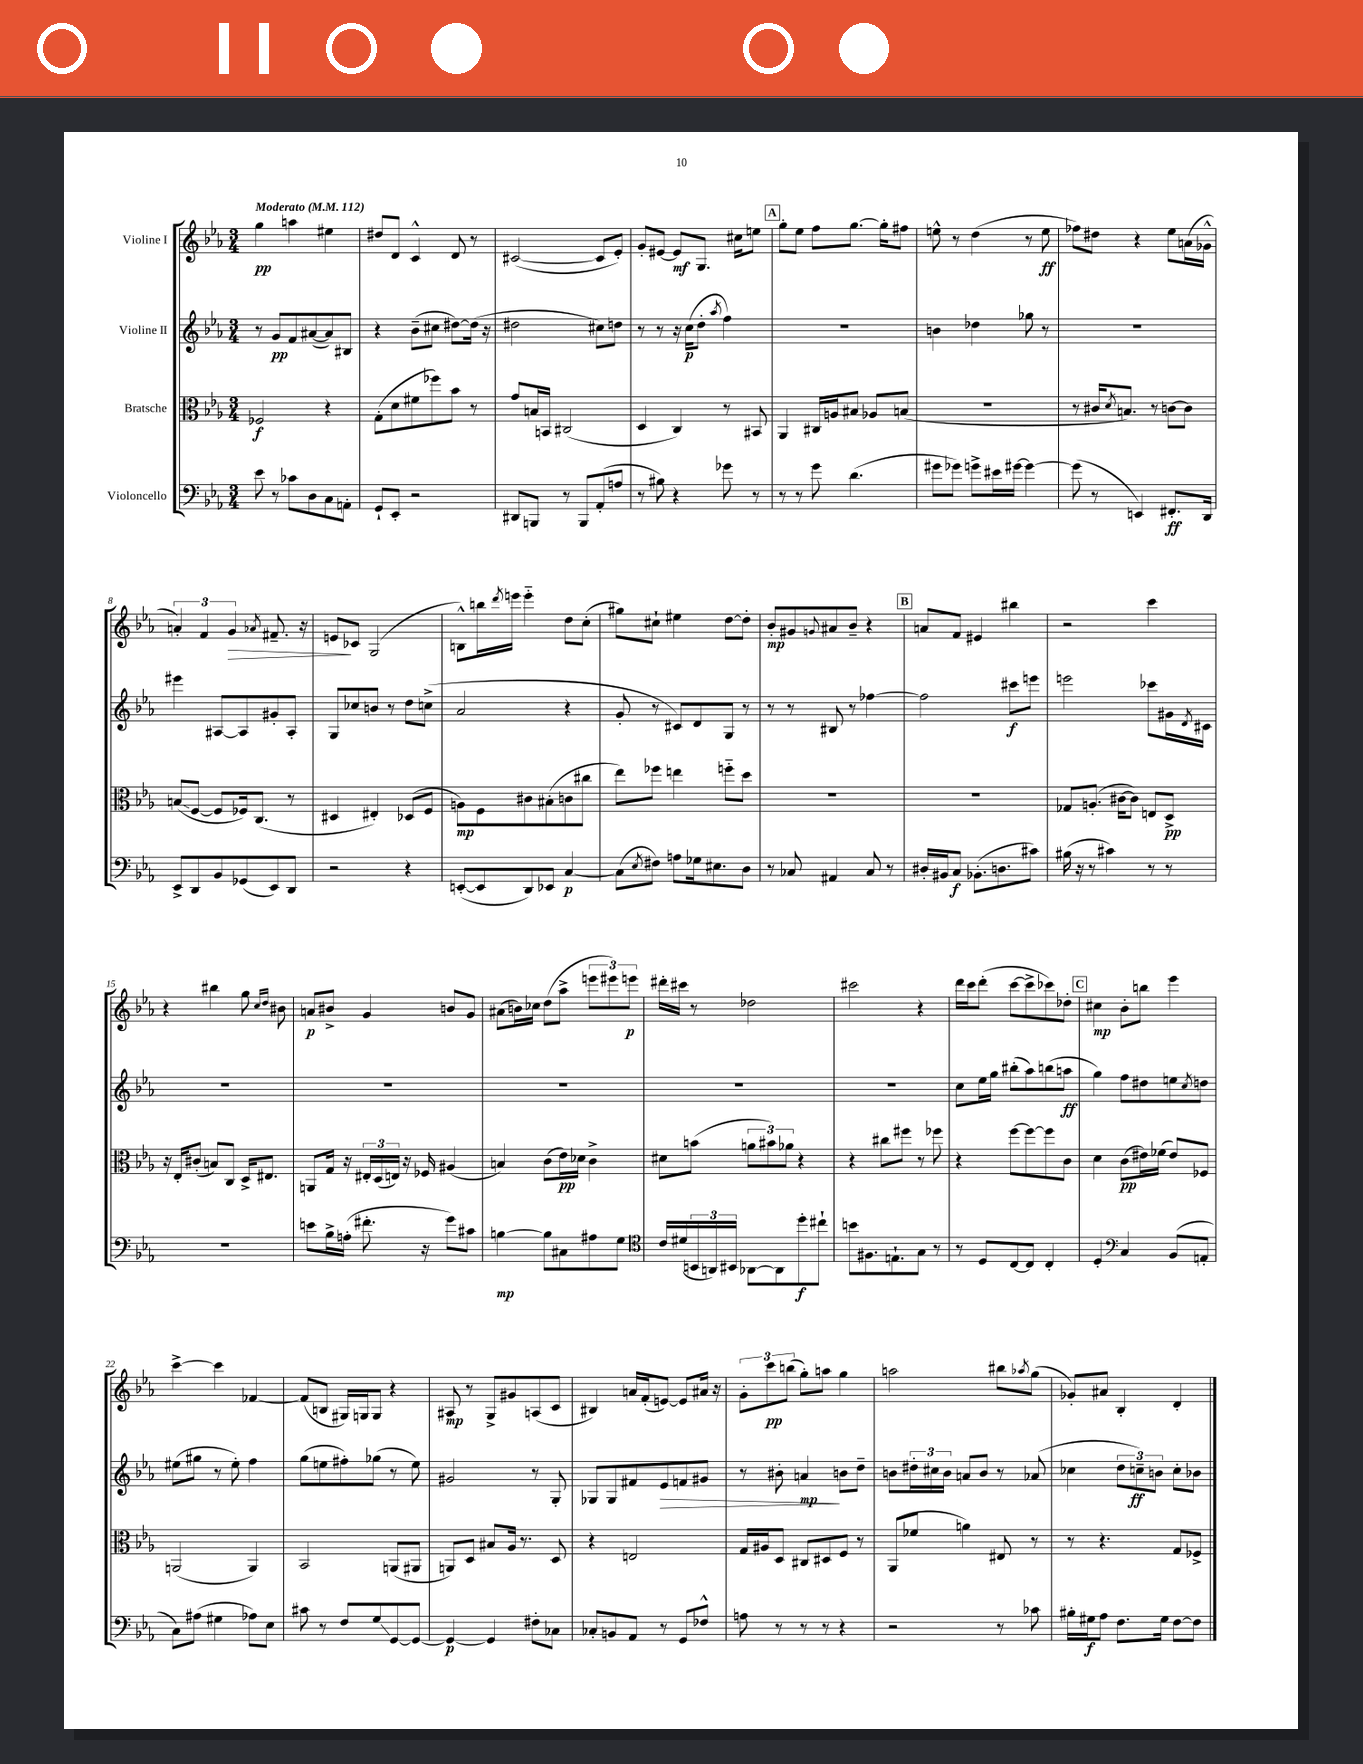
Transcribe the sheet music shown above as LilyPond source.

<<
\new StaffGroup <<
\new Staff = "s0" \with { instrumentName = "Violine I" } {
    \clef treble \key ees \major \numericTimeSignature \time 3/4 \tempo "Moderato" 4 = 112
    g''4\pp a''4 eis''4 |
    dis''8 d'8 c'4-^ d'8 r8 |
    cis'2~( cis'8 ees'8-.) |
    g'8-. eis'8~ eis'8\mf g8. cis''16 e''8 |
    \mark \markup { \box "A" } g''8-. ees''8 f''8 g''8.~ g''16-. fis''8 |
    e''8-^ r8 d''4( r8 e''8\ff |
    fes''8) dis''8 r4 ees''8 a'16( ges'16-^ |
    \tuplet 3/2 { a'4-.) f'4 g'4\> } \acciaccatura { aes'8 } fis'8.-- r16 |
    e'8\! ces'8 g2( |
    b8-^) b''16 \acciaccatura { d'''8 } e'''16 e'''4-_ d''8 c''8-.( |
    gis''8) cis''8-! eis''4 d''8~ d''8-. |
    bes'8-.\mp gis'8 \appoggiatura { g'8 } ais'8 bes'8-- r4 |
    \mark \markup { \box "B" } a'8 f'8 eis'4 bis''4 |
    r2 c'''4 |
    r4 bis''4 g''8 \grace { c''16 d''16 } bis'8 |
    a'8\p bis'8-> g'4 b'8 g'8 |
    ais'8( b'16) ces''16 d''8( aes''8-> \tuplet 3/2 { e'''8 eis'''8) e'''8\p } |
    dis'''16-. cis'''16 r8 des''2 |
    cis'''2 r4 |
    d'''16 c'''16 d'''8-.( c'''8~ c'''8-> ces'''8) des''8-. |
    \mark \markup { \box "C" } cis''4\mp bes'8-. b''8 ees'''4 |
    c'''4~-> c'''4 fes'4~ |
    fes'8( b8 gis16) g16 g8 r4 |
    ais8\mp r8 g8-> gis'8 a8( c'8 |
    bis4) a'16 f'16-.( e'8~) e'8 ais'16 r16 |
    \tuplet 3/2 { g'8-. c'''8\pp b''8( } g''8-.) a''8 g''4 |
    a''2 bis''8 \acciaccatura { aes''8 } g''8( |
    ges'8-.) ais'8 bes4-. d'4-. \bar "|." |
}
\new Staff = "s1" \with { instrumentName = "Violine II" } {
    \clef treble \key ees \major \numericTimeSignature \time 3/4
    r8 g'8\pp f'8 ais'8~( ais'8) bis8 |
    r4 bes'8--( cis''8 dis''8~) dis''16( r16 |
    dis''2 cis''8) d''8 |
    r8 r8 r16 c''16\p( d''8-. \acciaccatura { aes''8 } f''4) |
    \mark \markup { \box "A" } r2. |
    b'4 des''4 ges''8 r8 |
    R2. |
    eis'''4 ais8~ ais8 gis'8-. ais8-. |
    g8 ces''8 b'8 r8 d''8 c''8->( |
    aes'2 r4 |
    g'8-. r8 cis'8) d'8 g8 r8 |
    r8 r8 bis8 r8 fes''4~ |
    \mark \markup { \box "B" } fes''2 cis'''8\f e'''8 |
    e'''2 ces'''8 gis'16 \acciaccatura { d'8 } cis'16 |
    R2. |
    R2. |
    R2. |
    R2. |
    R2. |
    c''8 ees''16 g''16 bis''8-.( aes''8) b''8( a''8\ff |
    \mark \markup { \box "C" } g''4) f''8 dis''8 e''8 \acciaccatura { c''8 } d''8 |
    eis''8( gis''8 r8 eis''8-.) f''4 |
    g''8( e''8 fis''8-.) ges''8( r8 e''8) |
    gis'2 r8 g8-. |
    ges8 ges8 fis'8 ees'8\> f'8 gis'8 |
    r8 bis'8-. a'4\mp\! b'8 d''8-- |
    b'8 \tuplet 3/2 { dis''16-. cis''16 b'16 } a'8 b'8 r8 aes'8( |
    ces''4 \tuplet 3/2 { d''8 c''8--\ff) b'8 } c''8-. bes'8 \bar "|." |
}
\new Staff = "s2" \with { instrumentName = "Bratsche" } {
    \clef alto \key ees \major \numericTimeSignature \time 3/4
    fes2\f r4 |
    g8-.( d'8 fis'8 fes''8) bes'8 r8 |
    g'8 b16 b,16 cis2( |
    d4 c4) r8 bis,8 |
    \mark \markup { \box "A" } aes,4 cis16 a16 bis8 aes8 b8( |
    R2. |
    r8 cis'16 \acciaccatura { d'8 } b8.) r8 c'8~ c'8 |
    b8\glissando( f8~ f8 fes16) c8.( r8 |
    dis4 eis4-.) des8( f8 |
    a8\mp) f8 cis'8 bis8-.( c'8 cis''8 |
    ees''8) fes''8 e''4 f''8-_ d''8 |
    R2. |
    \mark \markup { \box "B" } R2. |
    ges8 a8.-.( cis'16~ cis'8) e8 d8->\pp |
    r16 ees16-. cis'8-.( b8) c8 d16-> eis8. |
    a,8 g16 r16 \tuplet 3/2 { eis16-. d16( e16) } r16 fes16 ais4( |
    b4) c'8( ees'16\pp) des'16 c'4-> |
    dis'8 b'8( \tuplet 3/2 { a'8 bis'8) aes'8 } r4 |
    r4 cis''8 fis''8 r8 fes''8 |
    r4 f''8~ f''8~ f''8 c'8 |
    \mark \markup { \box "C" } d'4 c'8\pp( eis'16) fes'16( eis'8) fes8 |
    a,2( a,4) |
    bes,2 a,8( ais,8 |
    a,8) d8 bis8 aes16 r8. d8 |
    r4 e2 |
    g16 ais16 d8 cis8 dis8 f8 r8 |
    aes,8( fes'8 a'4) eis8 r8 |
    r8 r4. g8 fes8-> \bar "|." |
}
\new Staff = "s3" \with { instrumentName = "Violoncello" } {
    \clef bass \key ees \major \numericTimeSignature \time 3/4
    ees'8 r8 ces'8 d8 c8 a,8-. |
    g,8-! ees,8-. r2 |
    dis,8 b,,8 r8 b,,8 aes,8-.( a8 |
    r8 bis8) r4 ges'8 r8 |
    \mark \markup { \box "A" } r8 r8 g'8 d'4.( |
    gis'8 ges'8) g'8-> eis'16 gis'16~ gis'4~ |
    gis'8( r8 e,4) fis,8.-.\ff d,16 |
    ees,8-> d,8 bes,8 ges,8( ees,8) d,8 |
    r2 r4 |
    e,8~-.( e,8 d,8) ees,8 c4~\p |
    c8( \acciaccatura { ees8 } fis8) a8 ges16 eis8. d8 |
    r8 ces8 ais,4 ces8 r8 |
    \mark \markup { \box "B" } dis16-. bis,16 c8\f bes,8.-.( d8. cis'8) |
    bis16( r16 r8 cis'4) r8 r8 |
    R2. |
    e'8 bes16-> a16-.( fis'8.-. r16 g'8) cis'8 |
    b4~\mp b8 cis8 ais8 g8 |
    \clef tenor c'16 dis'16( \tuplet 3/2 { b,16 a,16) bis,16 } aes,8~ aes,8 d''8-.\f cis''8-! |
    b'8 fis8. e8.-! g8 r8 |
    r8 d8 c8~ c8 c4-. |
    \mark \markup { \box "C" } d4-. \clef bass c4 bes,8( a,8-. |
    c8) ais8( gis4 aes8) ees8 |
    cis'8 r8 f8 g8\glissando g,8~ g,8~ |
    g,4~\p g,4 fis8-. ces8 |
    ces8-. b,8 aes,8 r8 g,8 fes8-^ |
    a8 r8 r8 r8 r4 |
    r2 r8 ces'8 |
    bis16-. gis16\f aes8 f8. gis16 f8~ f8 \bar "|." |
}
>>
>>
